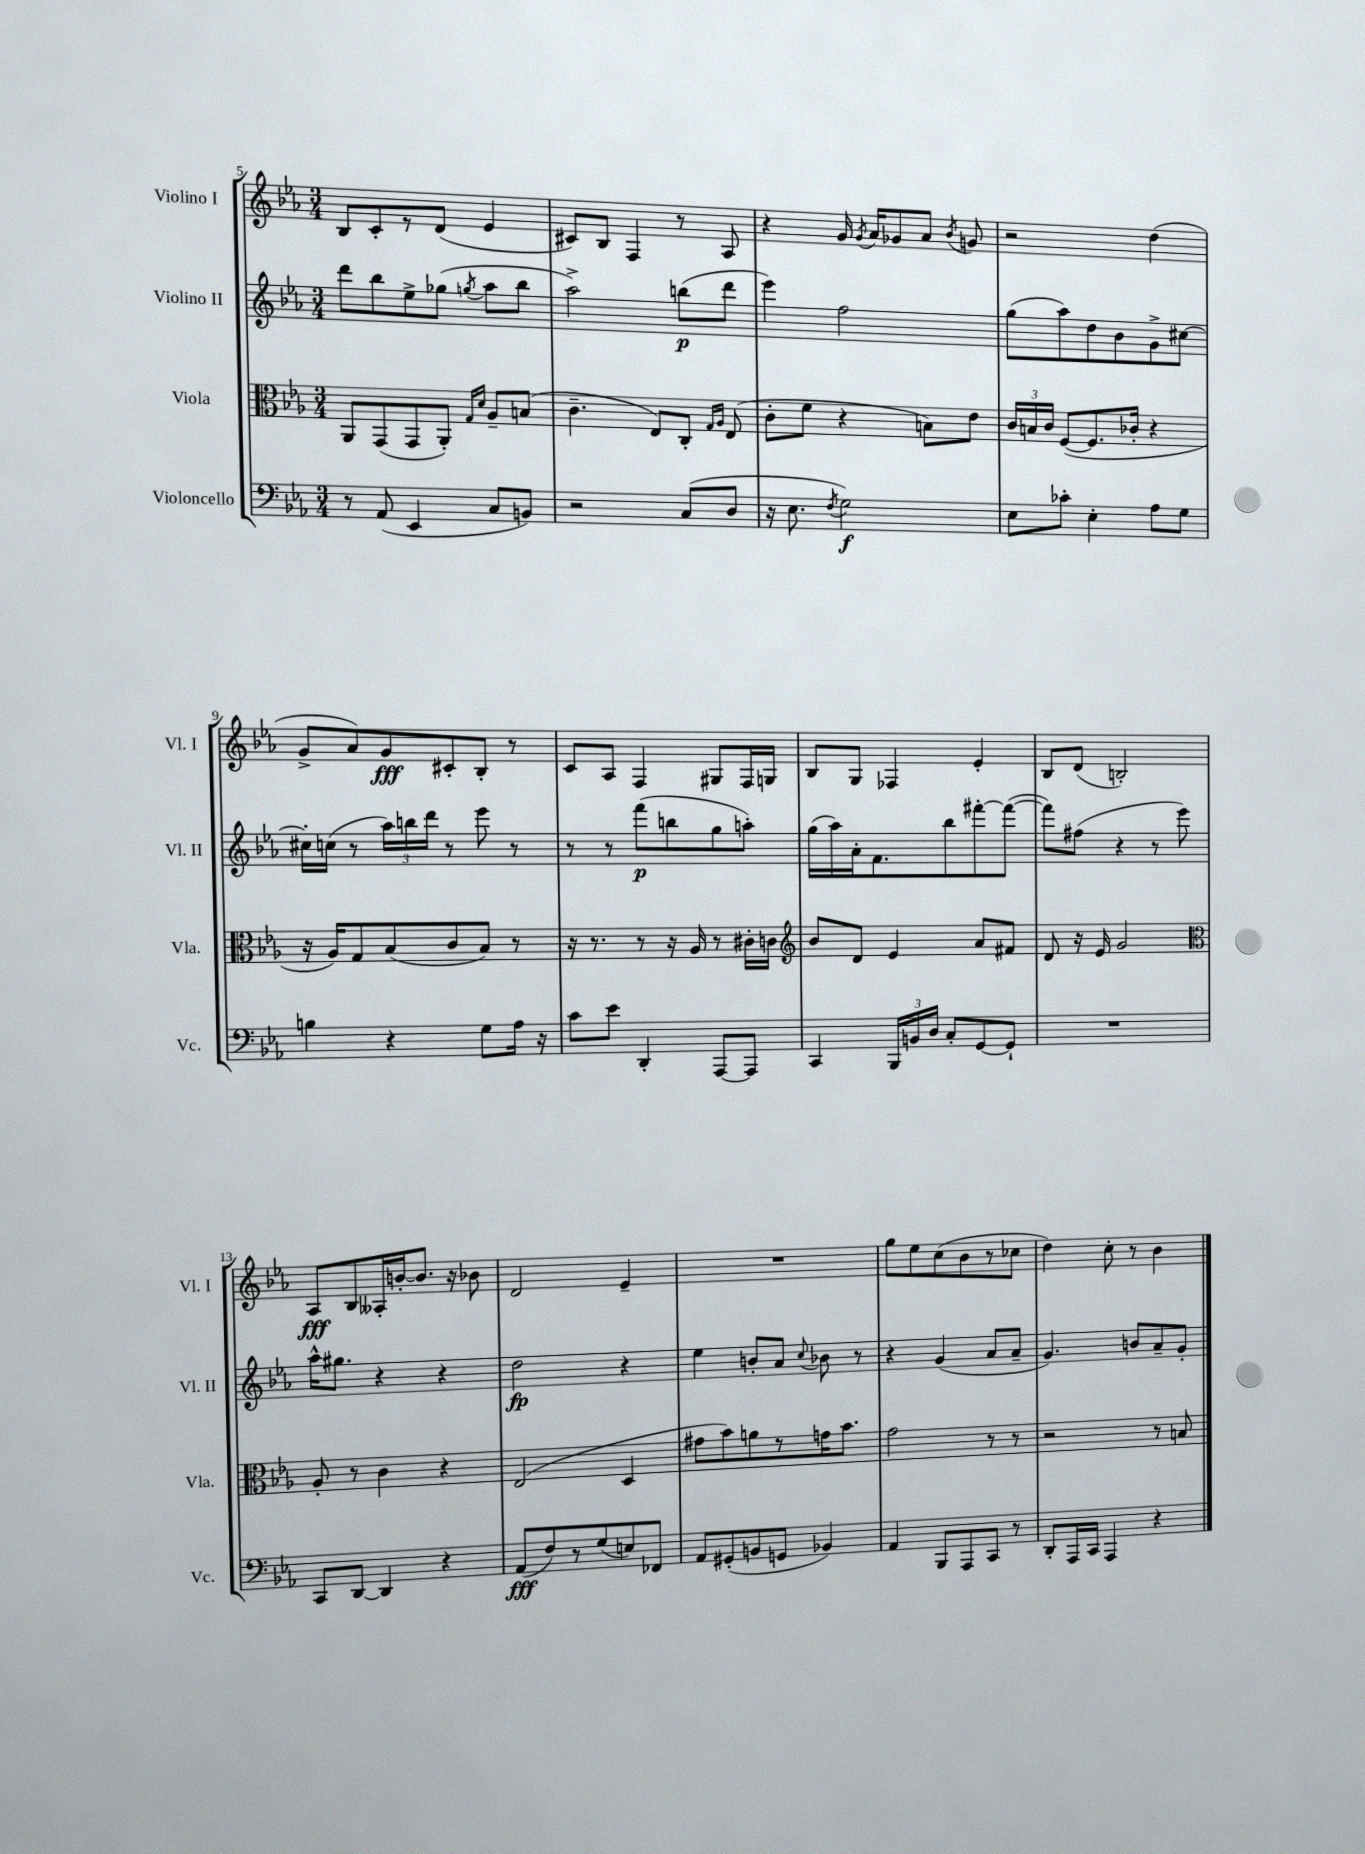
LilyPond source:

<<
\new StaffGroup <<
\new Staff = "s0" \with { instrumentName = "Violino I" shortInstrumentName = "Vl. I" } {
    \clef treble \key ees \major \numericTimeSignature \time 3/4
    \autoBeamOff bes8[ c'8-. r8 d'8]( ees'4 |
    cis'8[) bes8] f4 r8 aes8 |
    r4 g'16 \acciaccatura { g'8 } aes'16[ ges'8 aes'8] \acciaccatura { bes'8 } g'8 |
    r2 d''4( |
    g'8[-> aes'8) g'8\fff cis'8-. bes8]-. r8 |
    c'8[ aes8] f4 gis8[ f16 g16] |
    bes8[ g8] fes4 ees'4-. |
    bes8[ d'8]( b2-.) |
    aes8[\fff bes8 aeses16-. b'16~-. b'8.] r16 bes'8 |
    d'2 ees'4-- |
    R2. |
    g''8[ ees''8 c''8( bes'8 r8 ces''8] |
    d''4) c''8-. r8 bes'4 \bar "|." |
}
\new Staff = "s1" \with { instrumentName = "Violino II" shortInstrumentName = "Vl. II" } {
    \clef treble \key ees \major \numericTimeSignature \time 3/4
    \autoBeamOff d'''8[ bes''8 ees''8-> ges''8]( \acciaccatura { g''8 } aes''8[ bes''8] |
    aes''2->) b''8[\p( d'''8] |
    ees'''4) f''2 |
    g''8[( aes''8) d''8 bes'8 g'8-> cis''8]~ |
    cis''16[-. c''16]( r8 \tuplet 3/2 { aes''16[) b''16 d'''16] } r8 ees'''8 r8 |
    r8 r8 f'''8[\p( b''8 g''8 a''8]-.) |
    g''16[( aes''16) aes'16-. f'8. bes''8 fis'''8~-. fis'''8]~( |
    fis'''8[) fis''8]( r4 r8 ees'''8) |
    aes''16[-^ gis''8.] r4 r4 |
    d''2\fp r4 |
    ees''4 b'8[-. aes'8] \appoggiatura { c''8 } bes'8 r8 |
    r4 g'4( aes'8[ aes'8]-- |
    g'4.) b'8[ aes'8-- g'8]-. \bar "|." |
}
\new Staff = "s2" \with { instrumentName = "Viola" shortInstrumentName = "Vla." } {
    \clef alto \key ees \major \numericTimeSignature \time 3/4
    \autoBeamOff aes,8[ g,8( g,8 aes,8]-.) \grace { g16[ d'16] } aes8[-- b8]( |
    c'4.-- ees8[) c8]-. \grace { g16[ aes16] } ees8( |
    c'8[-. f'8] r4 b8[) ees'8] |
    \tuplet 3/2 { c'16[ b16 c'16] } f8[~( f8. ces'16]-. r4 |
    r16 aes16[) g8 bes8( c'8 bes8]) r8 |
    r16 r8. r8 r16 aes16 r8 cis'16[-. c'16] |
    \clef treble bes'8[ d'8] ees'4 aes'8[ fis'8] |
    d'8 r16 ees'16 g'2 |
    \clef alto aes8-. r8 c'4 r4 |
    ees2( d4 |
    gis'8[ bes'8) a'8 r8 g'16 bes'8.] |
    g'2 r8 r8 |
    r2 r8 b8 \bar "|." |
}
\new Staff = "s3" \with { instrumentName = "Violoncello" shortInstrumentName = "Vc." } {
    \clef bass \key ees \major \numericTimeSignature \time 3/4
    \autoBeamOff r8 aes,8( ees,4 c8[ b,8]) |
    r2 c8[( d8] |
    r16 ees8. \acciaccatura { f8 } g2\f) |
    ees8[ ces'8]-. ees4-. aes8[ g8] |
    b4 r4 g8[ aes16] r16 |
    c'8[ ees'8] d,4-. aes,,8[~ aes,,8] |
    c,4 \tuplet 3/2 { bes,,16[ b,16 d16] } c8[-. g,8~ g,8]-! |
    R2. |
    c,8[ d,8]~ d,4 r4 |
    aes,8[\fff( f8) r8 g8( e8) fes,8] |
    aes,8[ gis,8-.( b,8 g,8] bes,4) |
    aes,4 bes,,8[ aes,,8 c,8] r8 |
    d,8[-. aes,,16 c,16] aes,,4 r4 \bar "|." |
}
>>
>>
\layout { \context { \Score currentBarNumber = #5 } }
